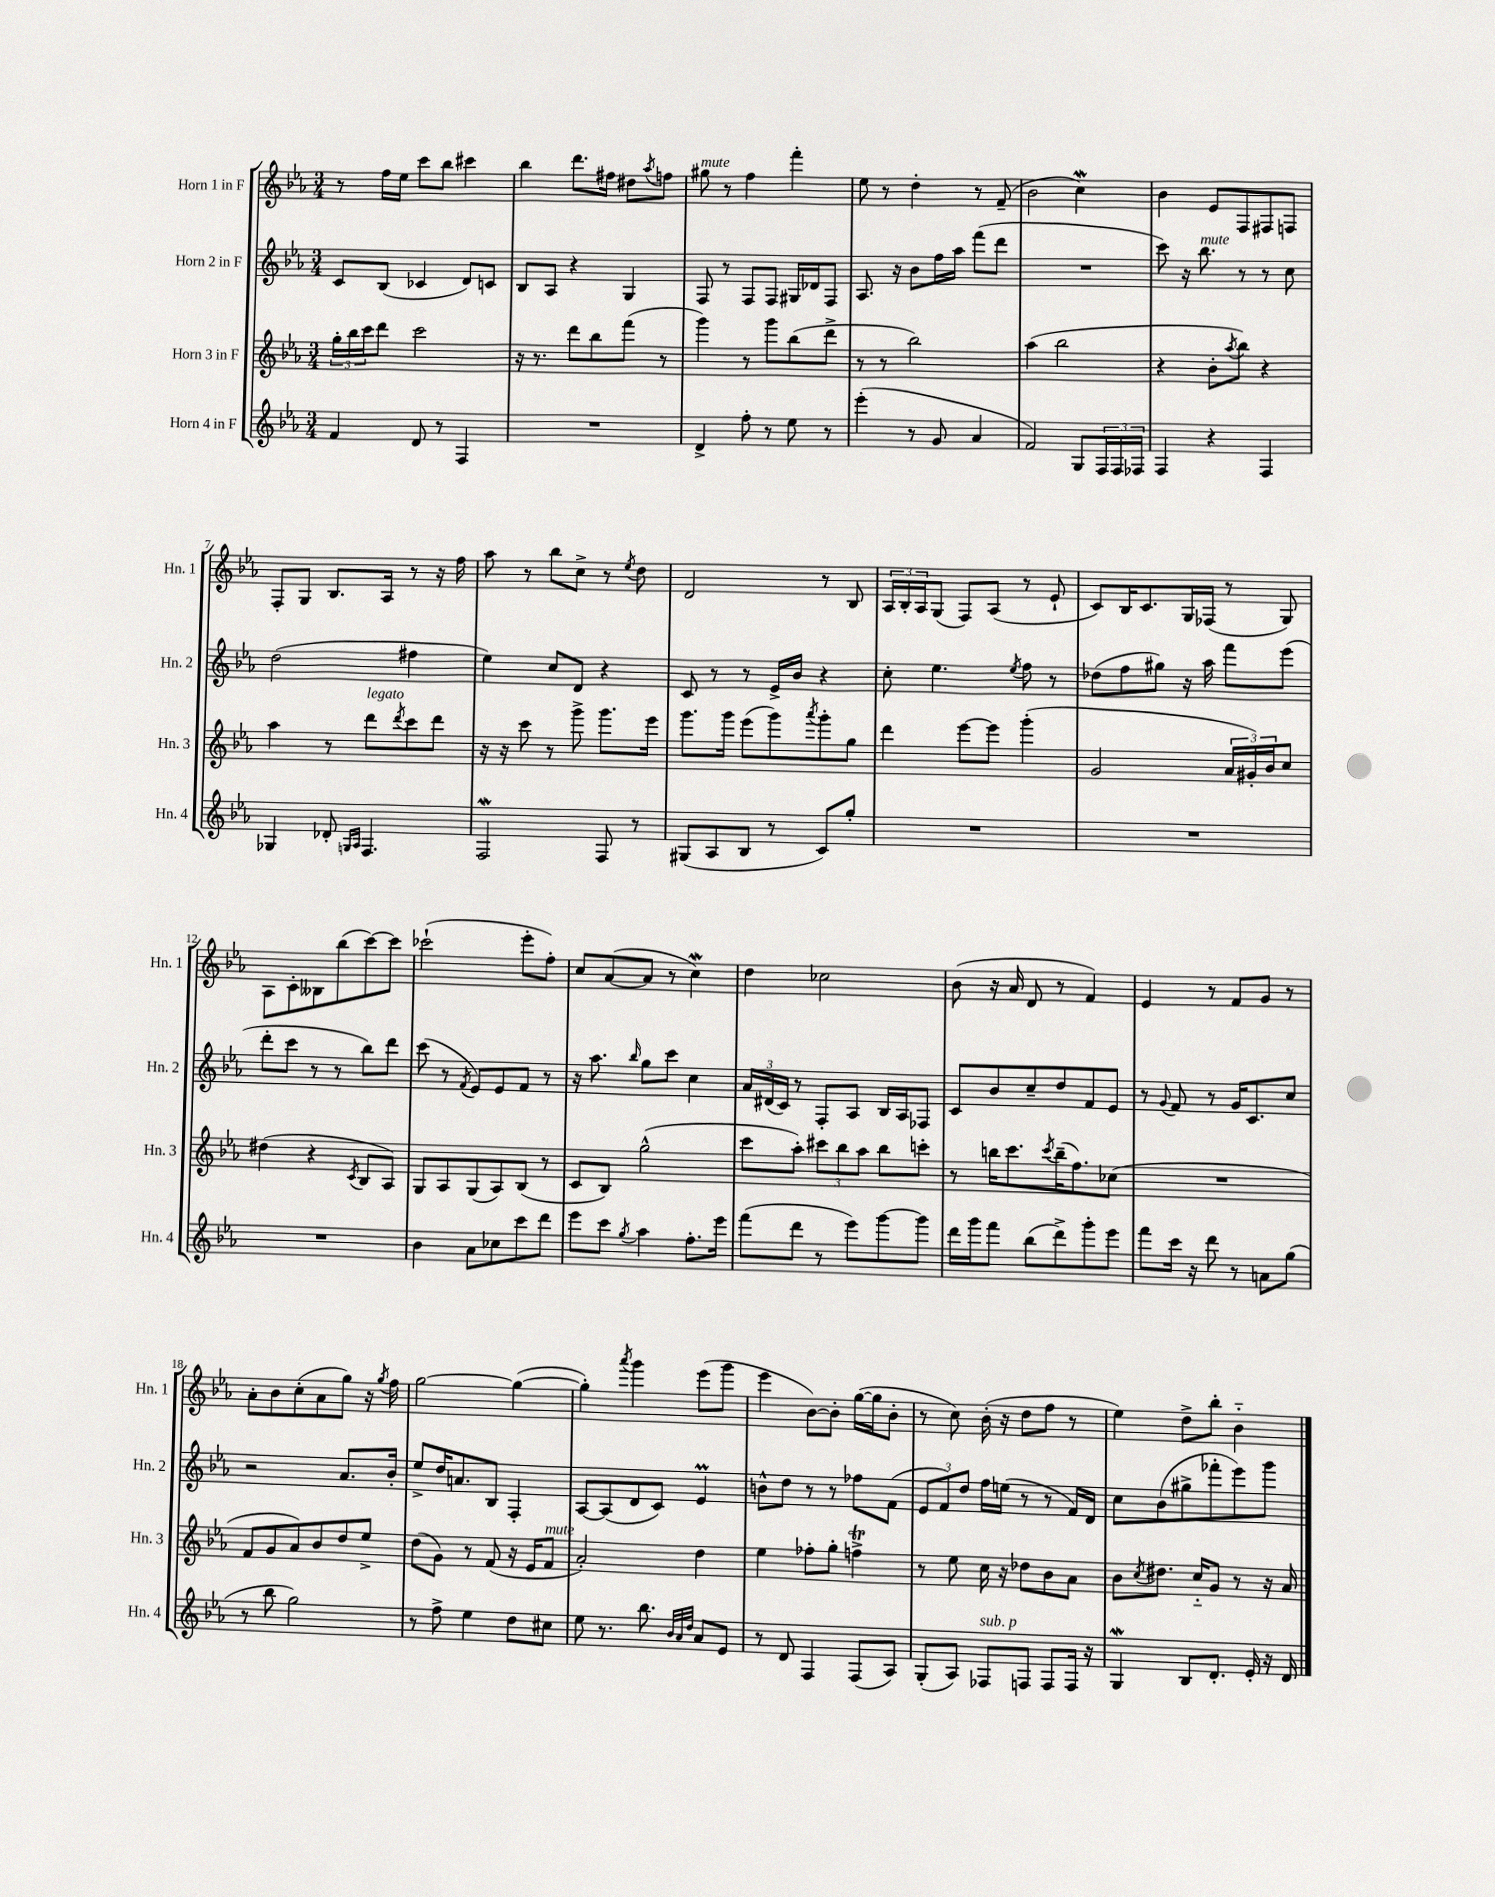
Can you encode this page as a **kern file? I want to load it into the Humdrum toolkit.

**kern	**kern	**kern	**kern
*staff4	*staff3	*staff2	*staff1
*clefG2	*clefG2	*clefG2	*clefG2
*k[b-e-a-]	*k[b-e-a-]	*k[b-e-a-]	*k[b-e-a-]
*M3/4	*M3/4	*M3/4	*M3/4
4f/	24gg'\LL	8c/L	8r
.	24bb-\	.	.
.	24ccc\J	.	.
.	8ddd\J	(8B-/J	16ff\LL
.	.	.	16ee-\JJ
8d/	2ccc\	4c-/	8ccc\L
8r	.	.	8bb-\J
4F/	.	8d/L)	4ccc#\
.	.	8c/J	.
=	=	=	=
2.r	16r	8B-/L	4bb-\
.	8.r	.	.
.	.	8A-/J	.
.	8ddd\L	4r	8.ddd\L
.	8bb-\	.	.
.	.	.	16ff#\Jk
.	(8fff\J	4G/	8dd#\L
.	.	.	8qaa-/
.	8r	.	8ff\J
=	=	=	=
4d^/	4ggg\)	8F/	8gg#\
.	.	8r	8r
8ff'\	8r	8F/L	4ff\
8r	8ggg\L	8F/J	.
8ee-\	(8bb-\	16G#/LL	4fff'\
.	.	16d-/J	.
8r	8ddd^\J	8F/J	.
=	=	=	=
(4eee-'\	8r	8.A-/	8ee-\
.	8r	.	8r
.	.	16r	.
8r	2bb-\)	8b-\L	4dd'\
8g/	.	16ff\L	.
.	.	16aa-\JJ	.
4a-/	.	(8fff\L	8r
.	.	8ddd\J	(8f~/
=	=	=	=
2f/)	(4aa-\	2.r	2b-\
.	2bb-\	.	.
8G/L	.	.	4cc\)
24F/L	.	.	.
24F/	.	.	.
24F-/JJ	.	.	.
=	=	=	=
4F/	4r	8ccc\)	4b-\
.	.	16r	.
.	.	8.bb-\	.
4r	8b-'\L	.	8e-/L
.	8qaa-/	.	.
.	8bb-\J)	8r	8F/
4F/	4r	8r	8F#/
.	.	8cc\	8F/J
=	=	=	=
4G-/	4aa-\	(2dd\	8F'/L
.	.	.	8G/J
8d-'/	8r	.	8.B-/L
16qqG/LL	.	.	.
16qqA-/JJ	.	.	.
4.F/	8ddd\L	.	.
.	.	.	16A-/Jk
.	8qddd/	.	.
.	8ccc\	4ff#\	8r
.	8ddd\J	.	16r
.	.	.	16ff\
=	=	=	=
2F/	16r	4ee-\)	8aa-\
.	16r	.	.
.	8ccc\	.	8r
.	8r	8cc/L	8bb-\L
.	8ggg^\	8d/J	8cc^\J
8F/	8.ggg\L	4r	8r
.	.	.	8qee-/
8r	.	.	8dd\
.	16eee-\Jk	.	.
=	=	=	=
(8G#/L	8.ggg\L	8c/	2d/
8A-/	.	8r	.
.	16ggg\Jk	.	.
8B-/J	(8eee-\L	8r	.
8r	8ggg\)	16e-^/LL	.
.	.	16b-/JJ	.
.	8qaaa-/	.	.
8c/L)	8ggg'\	4r	8r
8gg'/J	8gg\J	.	8B-/
=	=	=	=
2.r	4ddd\	8cc'\	24A-/LL
.	.	.	24B-'/
.	.	.	24A-/J
.	.	4.ee-\	(8G/J
.	[8eee-\L	.	8F/L)
.	8eee-\]J	.	(8A-/J
.	.	8qee-/	.
.	(4ggg'\	8ff\	8r
.	.	8r	8e-`/
=	=	=	=
2.r	2g/	(8dd-\L	8c/L)
.	.	8ff\	16B-/K
.	.	.	8.c/
.	.	8gg#\J)	.
.	.	16r	16G/L
.	.	16aa-\	(16F-/JJ
.	24a-/LL	8fff\L	8r
.	24g#'/)	.	.
.	24b-/J	.	.
.	8cc/J	(8eee-\J	8G/)
=	=	=	=
2.r	(4dd#\	8ddd'\L	8A-\L
.	.	8ccc\J	8c'\
.	4r	8r	8B--\
.	.	8r	(8bb-\
.	8qc/	.	.
.	8B-/L	8bb-\L)	[8ccc\)
.	8A-/J)	8ddd\J	8ccc\]J
=	=	=	=
4b-\	8G/L	(8ccc\	(2ccc-`\
.	8A-/	8r	.
.	.	8qf/	.
8a-\L	(8G/	8e-/L)	.
8cc-\	8A-/)	8e-/	.
8ccc\	(8B-/J	8f/J	8eee-'\L
8ddd\J	8r	8r	8ff'\J)
=	=	=	=
8eee-\L	8c/L	16r	8cc/L
.	.	8.aa-\	.
8ccc\J	8B-/J)	.	([8a-/
8qgg/	.	16qqbb-/	.
4aa-\	(2gg^^\	8gg\L	8a-/]J
.	.	8ccc\J	8r
8.ff'\L	.	4cc\	4cc\)
16eee-\Jk	.	.	.
=	=	=	=
(8fff\L	8ccc\L	24a-/LL	4dd\
.	.	(24d#/	.
.	.	24c/JJ)	.
8ddd\J	8aa-'\J)	8r	.
8r	12ccc#\L	8F'/L	2cc-\
.	12bb-\	.	.
8eee-\L)	.	8A-/J	.
.	12aa-\J	.	.
[8ggg\	8bb-\L	16B-/LL	.
.	.	16A-/J	.
8ggg\]J	8ccc'\J	8F-/J	.
=	=	=	=
16ddd\LL	8r	8c/L	(8b-\
16ggg\J	.	.	.
8fff\J	16bb\LK	8b-/	16r
.	8.ccc\	.	16a-/
(8bb-\L	.	8cc~/	8d/
.	8qccc/	.	.
8ddd^\)	(16bb~\K	8dd/	8r
.	8.ff\)	.	.
8ggg'\	.	8f/	4f/)
8eee-\J	(8cc-\J	8e-/J	.
=	=	=	=
8fff\L	2.r	8r	4e-/
.	.	8qqg/	.
16ccc\Jk	.	8f/	.
16r	.	.	.
8ddd\	.	8r	8r
8r	.	16g/LK	8f/L
.	.	8.c/	.
8a\L	.	.	8g/J
(8gg\J	.	8cc/J	8r
=	=	=	=
8r	8f/L	2r	8a-'\L
8bb-\	8g/	.	8b-\
2gg\)	8a-/)	.	(8cc'\
.	8b-/	.	8a-\
.	8dd/	8.a-/L	8gg\J)
.	8ee-^/J	.	16r
.	.	.	8qgg/
.	.	16b-'/Jk	16ff\
=	=	=	=
8r	(8dd\L	8ee-^/L	[2gg\
8ff^\	8g\J)	16dd/K	.
.	.	8.a/	.
4ee-\	8r	.	.
.	(8f/	8B-/J	.
8dd\L	16r	4F'/	(4gg\_
.	16e-/LK	.	.
8cc#\J	8f/J	.	.
=	=	=	=
8ee-\	2a-'/)	[8A-/L	4gg'\])
8.r	.	(8A-/]	.
.	.	.	8qaaa-/
.	.	8d/	4ggg\
8.bb-\	.	.	.
.	.	8c/J)	.
32qqb-/LLL	.	.	.
32qqa-/	.	.	.
32qqdd/JJJ	.	.	.
8a-/L	4dd\	4e-/	(8eee-\L
8e-/J	.	.	8ggg\J
=	=	=	=
8r	4ee-\	8b^^\L	4eee-\
8d/	.	8dd\J	.
4F/	8ff-'\L	8r	[8b-\L)
.	8gg'\J	8r	8b-'\]J
(8F/L	4ff^\	8ff-\L	([16gg\LL
.	.	.	16gg\]J
8A-/J)	.	(8f\J	8b-'\J
=	=	=	=
(8G'/L	8r	12e-/L	8r
.	.	12f/)	.
8A-/J)	8ee-\	.	8cc\)
.	.	12dd/J	.
8F-/L	16cc\	16ff\LL	(16b-'\
.	16r	(16ee\JJ	16r
8F/J	8dd-\L	8r	8dd\L
8F/L	8b-\	8r	8ff\J
16F/Jk	8a-\J	16f/LL)	8r
16r	.	16d/JJ	.
=	=	=	=
4G/	8b-\L	8cc\L	4ee-\)
.	8qcc/	.	.
.	8.dd#\J	(8b-\	.
8B-/L	.	8gg#^\	8dd^\L
.	16cc'~/LK	.	.
8.d'/J	8g/J	8fff-'\	8bb-'\J
.	8r	8eee-\)	4b-'~\
16e-'/	.	.	.
16r	16r	8ggg\J	.
16d/	16a-/	.	.
==	==	==	==
*-	*-	*-	*-
